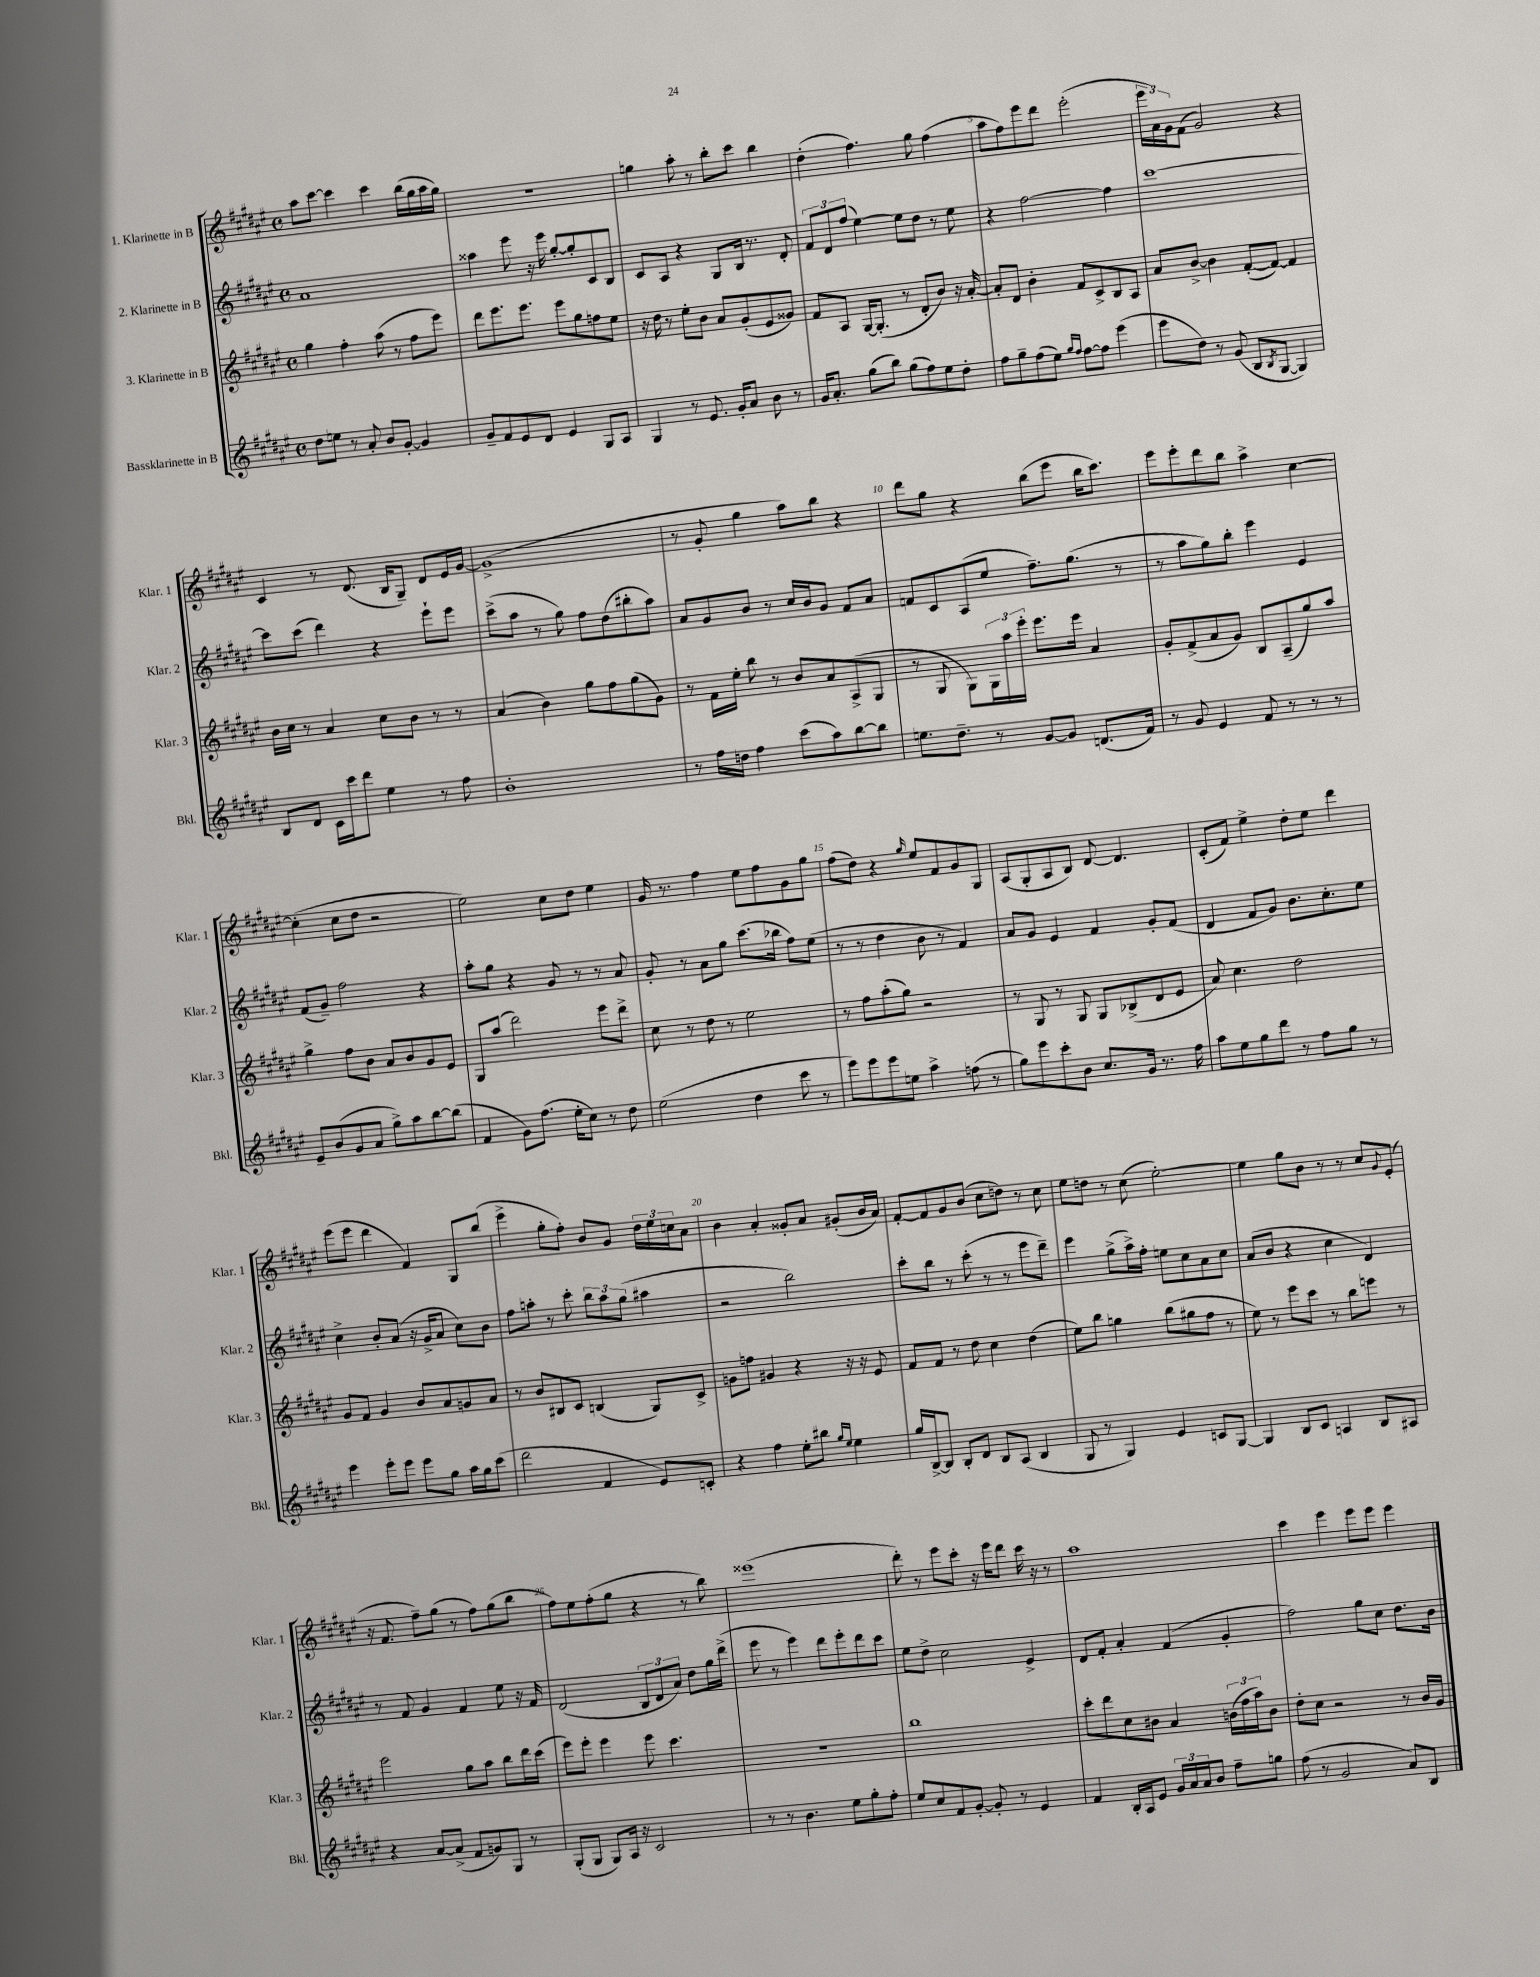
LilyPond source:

<<
\new StaffGroup <<
\new Staff = "s0" \with { instrumentName = "1. Klarinette in B" shortInstrumentName = "Klar. 1" } {
    \clef treble \key fis \major \defaultTimeSignature \time 4/4
    ais''8 cis'''8~ cis'''4 cis'''4 b''16( gis''16 ais''16 gis''16) |
    R1 |
    g''4 ais''8-. r8 b''8-. cis'''8 b''4 |
    dis''4-.( fis''4.) gis''8 fis''4( |
    ais''8 fis''8) eis'''8 dis'''8 eis'''2-.( |
    \tuplet 3/2 { eis'''16 ais'16) gis'16 } fis'8( gis'2) r4 |
    cis'4 r8 dis'8.( b16 gis8--) dis'8 eis'16 gis'16~ |
    gis'1->( |
    r8 gis'8-. gis''4 ais''8) b''8 r4 |
    dis'''8 gis''8 r4 b''8( eis'''8 b''16 cis'''8.) |
    eis'''8 eis'''8-. dis'''8 b''8 ais''4-> cis''4~ |
    cis''4-.( cis''8 dis''8 r2 |
    eis''2) cis''8 dis''8 eis''4 |
    gis'16 r8. fis''4 eis''8 fis''8 gis'8 gis''8 |
    fis''8( dis''8) r4 \grace { gis''16 } eis''8 fis'8 gis'8 gis8 |
    ais8( gis8-. ais8 b8) dis'8~ dis'4. |
    cis'8-.( fis'8) eis''4-> dis''8-. eis''8 dis'''4 |
    eis'''8( eis'''8 dis'''4 fis'4) gis8 b''8( |
    eis'''4-> gis''8-. fis''8-.) b'8 gis'8 \tuplet 3/2 { dis''16 eis''16 c''16 } ais'8 |
    b'4 ais'4-. gisis'8-. ais'8 gis'8-.( b'16 ais'16) |
    fis'8~-. fis'8 gis'8 b'8( cis''8 d''8) r8 cis''8 |
    eis''8 d''8 r8 cis''8( eis''2~-.) |
    eis''4 gis''8 b'8 r8 r8 cis''8 \appoggiatura { gis'8 } eis'8-.( |
    r16 fis'8. fis''8--) gis''8( r8 fis''8) gis''8( b''8 |
    fis''8) eis''8 fis''8-.( gis''8 r4 r8 b''8) |
    eisis'''1( |
    dis'''8-.) r8 eis'''8 cis'''8-. r16 eis'''16 dis'''8 cis'''16 r16 r8 |
    ais''1 |
    cis'''4 eis'''4 eis'''8 eis'''8 eis'''4 \bar "|." |
}
\new Staff = "s1" \with { instrumentName = "2. Klarinette in B" shortInstrumentName = "Klar. 2" } {
    \clef treble \key fis \major \defaultTimeSignature \time 4/4
    ais'1 |
    aisis''4 eis'''8 r16 eis'''16 gis''8~-. gis''8-. cis'8 b8 |
    cis'8 ais8 r4 gis8 b16 r8. dis'8-. |
    \tuplet 3/2 { fis'8 dis'8 fis''8( } eis''4~) eis''8 dis''8 r8 eis''8 |
    r4 fis''2~ fis''4 |
    cis'''1~ |
    cis'''8 cis'''8( dis'''4) r4 eis'''8-! eis'''8 |
    cis'''8->( ais''8 r8 gis''8) fis''8 dis''8( bis''8-. ais''8) |
    ais'8 gis'8 b'8 r8 cis''16 b'16 gis'8 fis'8 ais'8 |
    f'8 cis'8 ais8( eis''8 fis''8.--) gis''8.( r8 |
    r8 ais''8 gis''8) b''8-. eis'''4 eis'4 |
    fis'8( gis'8--) fis''2 r4 |
    ais''8-. gis''8 r4 gis'8 r8 r8 ais'8 |
    gis'8-. r8 ais'8 gis''8 cis'''8.( bes''16 fis''8) eis''8( |
    r8 r8 dis''4 b'8 r8 fis'4) |
    ais'8 gis'8 eis'4 fis'4 gis'8-. fis'8( |
    dis'4 fis'8 gis'8) b'8. cis''8.-. eis''8 |
    cis''4-> b'8-. ais'8( r16 gis'16-> ais'8 cis''8) b'8 |
    fis''8 a''8-. r8 cis'''8-. \tuplet 3/2 { b''8 a''8 gis''8( } ais''4 |
    r2 b''2) |
    cis'''8-. b''8 r8 cis'''8-.( r8 r8 eis'''8 dis'''8--) |
    eis'''4 gis''8->( ais''16->) fis''16-. e''8 cis''8 ais'8 cis''8 |
    ais'8( b'8 r4 cis''4 dis'4) |
    r8 fis'8 gis'4 fis'4 eis''8 r16 fis'16 |
    dis'2( \tuplet 3/2 { b8 dis'8 ais'8) } dis''8 gis''16 dis'''16->( |
    eis'''8 r8 eis'''4) dis'''8 eis'''8-. dis'''8 cis'''8 |
    eis''8 dis''8-> cis''2 eis'4-> |
    dis'8 fis'8-. ais'4-. fis'4( gis'4-. |
    fis''2) gis''8 cis''8 dis''8. b'16 \bar "|." |
}
\new Staff = "s2" \with { instrumentName = "3. Klarinette in B" shortInstrumentName = "Klar. 3" } {
    \clef treble \key fis \major \defaultTimeSignature \time 4/4
    gis''4 fis''4-. ais''8( r8 fis''8 eis'''8) |
    dis'''8 eis'''8. eis'''8. eis'''8 gis''8 f''8 eis''8 |
    r16 dis''16 r8 eis''8-. b'8 ais'8 gis'8-.( eis'8 gisis'8) |
    fis'8 ais8 gis16~ gis8.-.( r8 dis'8-. b'8) r16 ais'16~-. |
    ais'8-. dis'8 b'4-. fis'8 cis'8-> b8 ais8 |
    ais'8 b'8~-> b'4 fis'8~-.( fis'8~) fis'4 |
    b'16 cis''16 r8 ais'4 cis''8 b'8 r8 r8 |
    ais'4( b'4) gis''8 fis''8 gis''8( gis'8) |
    r8 fis'16 eis''16-. b''8 r8 b'8 ais'8 ais8->( gis8 |
    r8 gis8 gis8) \tuplet 3/2 { gis16 ais''16 eis'''16-. } eis'''8. eis'''16 ais'4 |
    gis'8-. fis'8->( ais'8 gis'8) b8 ais8--( gis''8) ais''8 |
    gis''4-> fis''8 b'8 ais'8 b'8 gis'8 eis'8 |
    gis8 ais''8( dis'''2) eis'''8 dis'''8-> |
    cis''8 r8 dis''8 r8 eis''2 |
    r8 fis''8 ais''8-.( gis''8) r2 |
    r8 gis8 r8 gis8 gis8 bes8->( dis'8 eis'8 |
    ais'8) cis''4. dis''2 |
    gis'8 fis'8 gis'4 b'8 ais'8 g'8 ais'8 |
    r8 b'8 bis8 cis'8 b4( gis8) cis'8-> |
    g'8 f''8 gis'4 r4 r16 r16 eis'8 |
    fis'8 fis'8 r8 dis''8 cis''4 dis''4( |
    eis''8) b''8 g''4 b''8( gis''8 fis''8 r8 |
    eis''8) r8 eis'''8 cis'''8 r8 b''8 e'''8 r8 |
    eis'''2 gis''8 ais''8 b''8 dis'''16 cis'''16( |
    eis'''8) eis'''8-. eis'''4 eis'''8 cis'''4. |
    R1 |
    b''1 |
    cis'''8-. dis'''8 cis''8 bis'8 ais'4 \tuplet 3/2 { b'16( fis''16 ais''16) } b'8 |
    dis''8-. cis''8 r2 r8 b'16 gis'16 \bar "|." |
}
\new Staff = "s3" \with { instrumentName = "Bassklarinette in B" shortInstrumentName = "Bkl." } {
    \clef treble \key fis \major \defaultTimeSignature \time 4/4
    dis''8 e''8 r8 ais'8-. b'8 gis'8~-. gis'4 |
    gis'8-- fis'8 eis'8 dis'8 eis'4 gis8 ais8 |
    gis4 r8 eis'8. gis'16-. ais'8 b'8 r8 |
    gis'16 ais'8.-. gis''8( b''8) gis''8( fis''8) eis''8 dis''8-. |
    fis''8 gis''8-- fis''8( eis''8) \grace { gis''16 fis''16 } fis''8~ fis''8 eis'''4( |
    eis'''8 dis''8) r8 gis'8( b8 \acciaccatura { b8 } gis8~ gis4) |
    b8 dis'8 cis'16 cis'''16 dis'''8 eis''4 r8 fis''8 |
    b'1-. |
    r8 fis''16 d''16 fis''4 cis'''8( ais''8) b''8~ b''8 |
    e''8. dis''8.-- r8 gis'8~ gis'8 d'8.( fis'16) |
    r8 gis'8 eis'4 fis'8 r8 r8 r8 |
    eis'8-- b'8( gis'8 ais'8 gis''8->) ais''8 b''8~ b''8( |
    fis'4 gis'8) fis''8.( eis''16-. cis''8) r8 dis''8 |
    eis''2( dis''4 cis'''8 r8 |
    eis'''8) eis'''8 eis'''8 e''8 ais''4-> f''8( r8 |
    gis''8) eis'''8 cis'''8-. b'8 cis''8. gis'16 r8. fis''16 |
    ais''8 eis''8 gis''8 dis'''8 r8 fis''8 gis''8 r8 |
    eis'''4 eis'''8-. eis'''8 eis'''8 gis''8 ais''16 gis''16 cis'''8( |
    dis'''2 fis'4 eis'8) c'8-. |
    r4 fis''4 eis''8-. bis''8 \grace { gis''16 eis''16 } eis''4 |
    gis''16 b16~-> b8 b8-. dis'8 b8 ais8( b4 |
    gis8 r8 gis4) eis'4 c'8 gis8~ |
    gis4 b8 cis'8 a4 b8 ais8 |
    r4 ais'8~ ais'8->( fis'8 g'8) gis8 r8 |
    gis8-.( gis8 gis8) ais16 r16 cis'2 |
    r8 r8 b'4. eis''8 gis''8-. fis''8-. |
    eis''8 cis''8 fis'8 gis'8~-. gis'8-. r8 eis'4 |
    fis'4 b16-. ais16 eis'8 \tuplet 3/2 { gis'16 ais'16 ais'16 } b'8 fis''8-- g''8 |
    fis''8( r8 gis'2 ais'8) b8 \bar "|." |
}
>>
>>
\layout { \context { \Score \override BarNumber.break-visibility = ##(#f #t #t) barNumberVisibility = #(every-nth-bar-number-visible 5) } }
